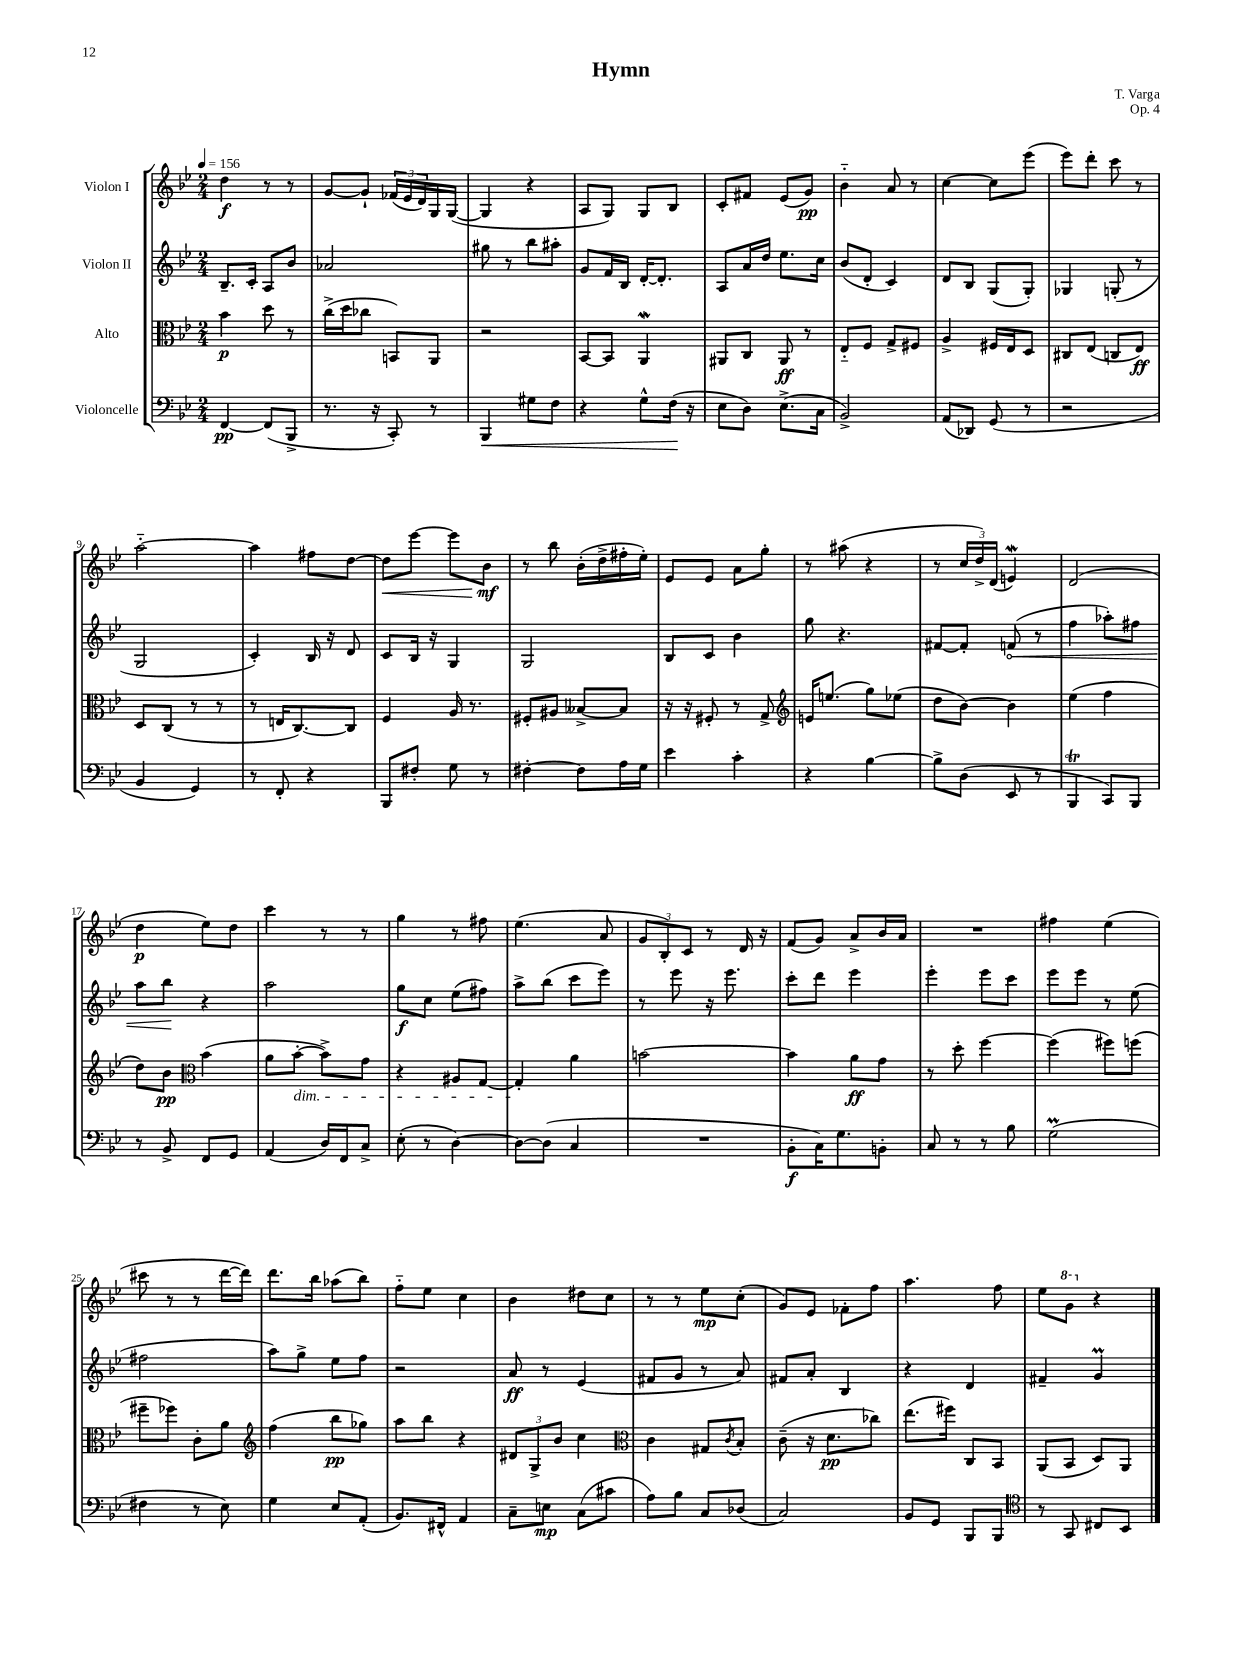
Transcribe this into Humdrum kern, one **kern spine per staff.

**kern	**dynam	**kern	**dynam	**kern	**dynam	**kern	**dynam
*part4	*part4	*part3	*part3	*part2	*part2	*part1	*part1
*staff4	*staff4	*staff3	*staff3	*staff2	*staff2	*staff1	*staff1
*I"Violoncelle	*	*I"Alto	*	*I"Violon II	*	*I"Violon I	*
*clefF4	*	*clefC3	*	*clefG2	*	*clefG2	*
*k[b-e-]	*	*k[b-e-]	*	*k[b-e-]	*	*k[b-e-]	*
*M2/4	*	*M2/4	*	*M2/4	*	*M2/4	*
*MM156	*	*MM156	*	*MM156	*	*MM156	*
=1	=1	=1	=1	=1	=1	=1	=1
[4FF/	pp	4b-\	p	8.B-~/L	.	4dd\	f
.	.	.	.	16c'/Jk	.	.	.
(8FF/L]	.	8dd\	.	8A/L	.	8r	.
8BBB-^/J	.	8r	.	8b-/J	.	8r	.
=2	=2	=2	=2	=2	=2	=2	=2
8.r	.	(16cc^\LL	.	2a-X/	.	[8g/L	.
.	.	16dd\J	.	.	.	.	.
.	.	8cc-X\J	.	.	.	8g`/J]	.
16r	.	.	.	.	.	.	.
8CC'/)	.	8BBn/L)	.	.	.	(24f-X/LL	.
.	.	.	.	.	.	24e-/	.
.	.	.	.	.	.	24d/)	.
8r	.	8AA/J	.	.	.	16G/	.
.	.	.	.	.	.	([16G/JJ	.
=3	=3	=3	=3	=3	=3	=3	=3
!	!LO:HP:b	!	!	!	!	!	!
4BBB-/	<	2r	.	8gg#X\	.	4G/]	.
.	.	.	.	8r	.	.	.
8G#X\L	.	.	.	8bb-\L	.	4r	.
8F\J	.	.	.	8aa#X'\J	.	.	.
=4	=4	=4	=4	=4	=4	=4	=4
4r	.	[8BB-/L	.	8g/L	.	8A/L	.
.	.	8BB-/J]	.	16f/L	.	8G/J)	.
.	.	.	.	16B-/JJ	.	.	.
8G^^\L	.	4AAW/	.	[16d'/KL	.	8G/L	.
.	.	.	.	8.d'/J]	.	.	.
(16F\Jk	.	.	.	.	.	8B-/J	.
16r	[	.	.	.	.	.	.
=5	=5	=5	=5	=5	=5	=5	=5
8E-\L	.	8AA#X/L	.	8A/L	.	8c'/L	.
8D\J)	.	8C/J	.	16a/L	.	8f#X/J	.
.	.	.	.	16dd/JJ	.	.	.
(8.E-^\L	.	8AA#/	ff	8.ee-\L	.	(8e-/L	.
.	.	8r	.	.	.	8g/J)	pp
16C\Jk	.	.	.	16cc\Jk	.	.	.
=6	=6	=6	=6	=6	=6	=6	=6
2BB-^/)	.	8E-/L	.	(8b-/L	.	4b-\	.
.	.	8F/J	.	8d'/J	.	.	.
.	.	8G^/L	.	4c/)	.	8a/	.
.	.	8F#X/J	.	.	.	8r	.
=7	=7	=7	=7	=7	=7	=7	=7
(8AA/L	.	4A^/	.	8d/L	.	[4cc\	.
8DD-X/J)	.	.	.	8B-/J	.	.	.
(8GG/	.	16F#X/LL	.	(8G/L	.	8cc\L]	.
.	.	16E-/J	.	.	.	.	.
8r	.	8D/J	.	8G'/J)	.	(8eee-\J	.
=8	=8	=8	=8	=8	=8	=8	=8
2r	.	8C#X/L	.	4G-X/	.	8eee-\L)	.
.	.	(8E-/J	.	.	.	8ddd'\J	.
.	.	8Cn/L	.	(8Gn'/	.	8ccc\	.
.	.	8E-/J)	ff	8r	.	8r	.
!!LO:LB:g=z
=9	=9	=9	=9	=9	=9	=9	=9
4BB-/	.	8D/L	.	2G/	.	[2aa\	.
.	.	(8C/J	.	.	.	.	.
4GG/)	.	8r	.	.	.	.	.
.	.	8r	.	.	.	.	.
=10	=10	=10	=10	=10	=10	=10	=10
8r	.	8r	.	4c'/)	.	4aa\]	.
8FF'/	.	16En/KL	.	.	.	.	.
.	.	[8.C/)	.	.	.	.	.
4r	.	.	.	16B-/	.	8ff#X\L	.
.	.	.	.	16r	.	.	.
.	.	8C/J]	.	8d/	.	[8dd\J	.
=11	=11	=11	=11	=11	=11	=11	=11
!	!	!	!	!	!	!	!LO:HP:b
8BBB-/L	.	4F/	.	8c/L	.	8dd\L]	<
8F#X'/J	.	.	.	16B-/Jk	.	[8eee-\J	.
.	.	.	.	16r	.	.	.
8G\	.	16A/	.	4G/	.	8eee-\L]	.
.	.	8.r	.	.	.	.	.
8r	.	.	.	.	.	8b-\J	mf
.	.	.	.	.	.	.	[
=12	=12	=12	=12	=12	=12	=12	=12
[4F#X'\	.	8F#X'/L	.	2G/	.	8r	.
.	.	8A#X/J	.	.	.	8bb-\	.
8F#\L]	.	[8B--X^/L	.	.	.	(16b-'\LL	.
.	.	.	.	.	.	16dd^\	.
16A\L	.	8B--/J]	.	.	.	16ff#X'\	.
16G\JJ	.	.	.	.	.	16ee-'\JJ)	.
=13	=13	=13	=13	=13	=13	=13	=13
4e-\	.	16r	.	8B-/L	.	8e-/L	.
.	.	16r	.	.	.	.	.
.	.	8F#X'/	.	8c/J	.	8e-/J	.
4c'\	.	8r	.	4b-\	.	8a\L	.
.	.	8G^/	.	.	.	8gg'\J	.
=14	=14	=14	=14	=14	=14	=14	=14
*	*	*clefG2	*	*	*	*	*
4r	.	16en/KL	.	8gg\	.	8r	.
.	.	(8.een/J	.	.	.	.	.
.	.	.	.	4.r	.	(8aa#X\	.
[4B-\	.	8gg\L)	.	.	.	4r	.
.	.	(8ee-X\J	.	.	.	.	.
=15	=15	=15	=15	=15	=15	=15	=15
8B-^\L]	.	8dd\L	.	[8f#X/L	.	8r	.
(8D\J	.	[8b-\J)	.	8f#'/J]	.	24cc/LL	.
.	.	.	.	.	.	24dd^/)	.
.	.	.	.	.	.	(24d/JJ	.
!	!	!	!	!	!LO:HP:b	!	!
8EE-/	.	4b-\]	.	(8fn/	<	4enW/)	.
8r	.	.	.	8r	.	.	.
=16	=16	=16	=16	=16	=16	=16	=16
4BBB-T/	.	(4ee-\	.	4ff\	.	(2d/	.
8CC/L)	.	4ff\	.	8aa-X'\L)	.	.	.
8BBB-/J	.	.	.	8ff#X\J	.	.	.
!!LO:LB:g=z
=17	=17	=17	=17	=17	=17	=17	=17
8r	.	8dd\L)	.	8aa\L	.	4dd\	p
8BB-^/	.	8b-\J	pp	8bb-\J	.	.	.
*	*	*clefC3	*	*	*	*	*
8FF/L	.	(4b-\	.	4r	[	8ee-\L)	.
8GG/J	.	.	.	.	.	8dd\J	.
=18	=18	=18	=18	=18	=18	=18	=18
(4AA/	.	8a\L	.	2aa\	.	4ccc\	.
!	!	!LO:TX:b:i:t=dim.	!	!	!	!	!
.	.	[8b-'\J	.	.	.	.	.
16D/LL)	.	8b-^\L])	.	.	.	8r	.
16FF/J	.	.	.	.	.	.	.
8C^/J	.	8g\J	.	.	.	8r	.
=19	=19	=19	=19	=19	=19	=19	=19
(8E-'\	.	4r	.	8gg\L	f	4gg\	.
8r	.	.	.	8cc\J	.	.	.
[4D\)	.	8A#X/L	.	(8ee-\L	.	8r	.
.	.	[8G/J	.	8ff#X\J)	.	8ff#X\	.
=20	=20	=20	=20	=20	=20	=20	=20
8D\L_	.	4G'/]	.	8aa^\L	.	(4.ee-\	.
(8D\J]	.	.	.	(8bb-\J	.	.	.
4C/	.	4a\	.	8ccc\L	.	.	.
.	.	.	.	8eee-\J)	.	8a/	.
=21	=21	=21	=21	=21	=21	=21	=21
2r	.	[2bn\	.	8r	.	12g/L	.
.	.	.	.	.	.	12B-'/)	.
.	.	.	.	8eee-\	.	.	.
.	.	.	.	.	.	12c/J	.
.	.	.	.	16r	.	8r	.
.	.	.	.	8.eee-\	.	.	.
.	.	.	.	.	.	16d/	.
.	.	.	.	.	.	16r	.
=22	=22	=22	=22	=22	=22	=22	=22
8BB-'\L	f	4b\]	.	8ccc'\L	.	(8f/L	.
16C\K)	.	.	.	8ddd\J	.	8g/J)	.
8.G\	.	.	.	.	.	.	.
.	.	8a\L	ff	4eee-\	.	8a^/L	.
8BBn'\J	.	8g\J	.	.	.	16b-/L	.
.	.	.	.	.	.	16a/JJ	.
=23	=23	=23	=23	=23	=23	=23	=23
8C/	.	8r	.	4eee-'\	.	2r	.
8r	.	8dd'\	.	.	.	.	.
8r	.	[4ff\	.	8eee-\L	.	.	.
8B-\	.	.	.	8ccc\J	.	.	.
=24	=24	=24	=24	=24	=24	=24	=24
(2GM\	.	(4ff\]	.	8eee-\L	.	4ff#X\	.
.	.	.	.	8eee-\J	.	.	.
.	.	8ff#X\L)	.	8r	.	(4ee-\	.
.	.	(8ffn\J	.	(8ee-\	.	.	.
!!LO:LB:g=z
=25	=25	=25	=25	=25	=25	=25	=25
4F#X\	.	8ff#X~\L	.	2ff#X\	.	8ccc#X\	.
.	.	8ff-X\J)	.	.	.	8r	.
8r	.	8c'\L	.	.	.	8r	.
8E-\)	.	8a\J	.	.	.	[16ddd\LL	.
.	.	.	.	.	.	16ddd\JJ])	.
=26	=26	=26	=26	=26	=26	=26	=26
*	*	*clefG2	*	*	*	*	*
4G\	.	(4ff\	.	8aa\L)	.	8.ddd\L	.
.	.	.	.	8gg^\J	.	.	.
.	.	.	.	.	.	16bb-\Jk	.
8E-/L	.	8bb-\L	pp	8ee-\L	.	(8aa-X\L	.
(8AA'/J	.	8gg-X\J)	.	8ff\J	.	8bb-\J)	.
=27	=27	=27	=27	=27	=27	=27	=27
8.BB-/L)	.	8aa\L	.	2r	.	8ff\L	.
.	.	8bb-\J	.	.	.	8ee-\J	.
16FF#X^^/Jk	.	.	.	.	.	.	.
4AA/	.	4r	.	.	.	4cc\	.
=28	=28	=28	=28	=28	=28	=28	=28
8C~\L	.	12d#X/L	.	8a/	ff	4b-\	.
.	.	12G^/	.	.	.	.	.
8En\J	mp	.	.	8r	.	.	.
.	.	12b-/J	.	.	.	.	.
(8C\L	.	4cc\	.	(4e-/	.	8dd#X\L	.
8c#X\J	.	.	.	.	.	8cc\J	.
=29	=29	=29	=29	=29	=29	=29	=29
*	*	*clefC3	*	*	*	*	*
8A\L)	.	4c\	.	8f#X/L	.	8r	.
8B-\J	.	.	.	8g/J	.	8r	.
8C/L	.	8G#X/L	.	8r	.	8ee-\L	mp
.	.	8qc/	.	.	.	.	.
(8D-X/J	.	8B-'/J	.	8a/)	.	(8cc'\J	.
=30	=30	=30	=30	=30	=30	=30	=30
2C/)	.	(8c~\	.	8f#X/L	.	8g/L)	.
.	.	16r	.	8a'/J	.	8e-/J	.
.	.	8.d\L	pp	.	.	.	.
.	.	.	.	4B-/	.	8f-X'\L	.
.	.	8cc-X\J)	.	.	.	8ff\J	.
=31	=31	=31	=31	=31	=31	=31	=31
8BB-/L	.	(8.ee-\L	.	4r	.	4.aa\	.
8GG/J	.	.	.	.	.	.	.
.	.	16ff#X\Jk)	.	.	.	.	.
8BBB-/L	.	8C/L	.	4d/	.	.	.
8BBB-/J	.	8BB-/J	.	.	.	8ff\	.
=32	=32	=32	=32	=32	=32	=32	=32
*clefC4	*	*	*	*	*	*	*
8r	.	(8AA/L	.	4f#X~/	.	8ee-\L	.
*	*	*	*	*	*	*8va	*
8GG/	.	8BB-/J	.	.	.	8gg\J	.
*	*	*	*	*	*	*X8va	*
8C#X/L	.	8D/L)	.	4gM/	.	4r	.
8BB-/J	.	8AA/J	.	.	.	.	.
==	==	==	==	==	==	==	==
*-	*-	*-	*-	*-	*-	*-	*-
